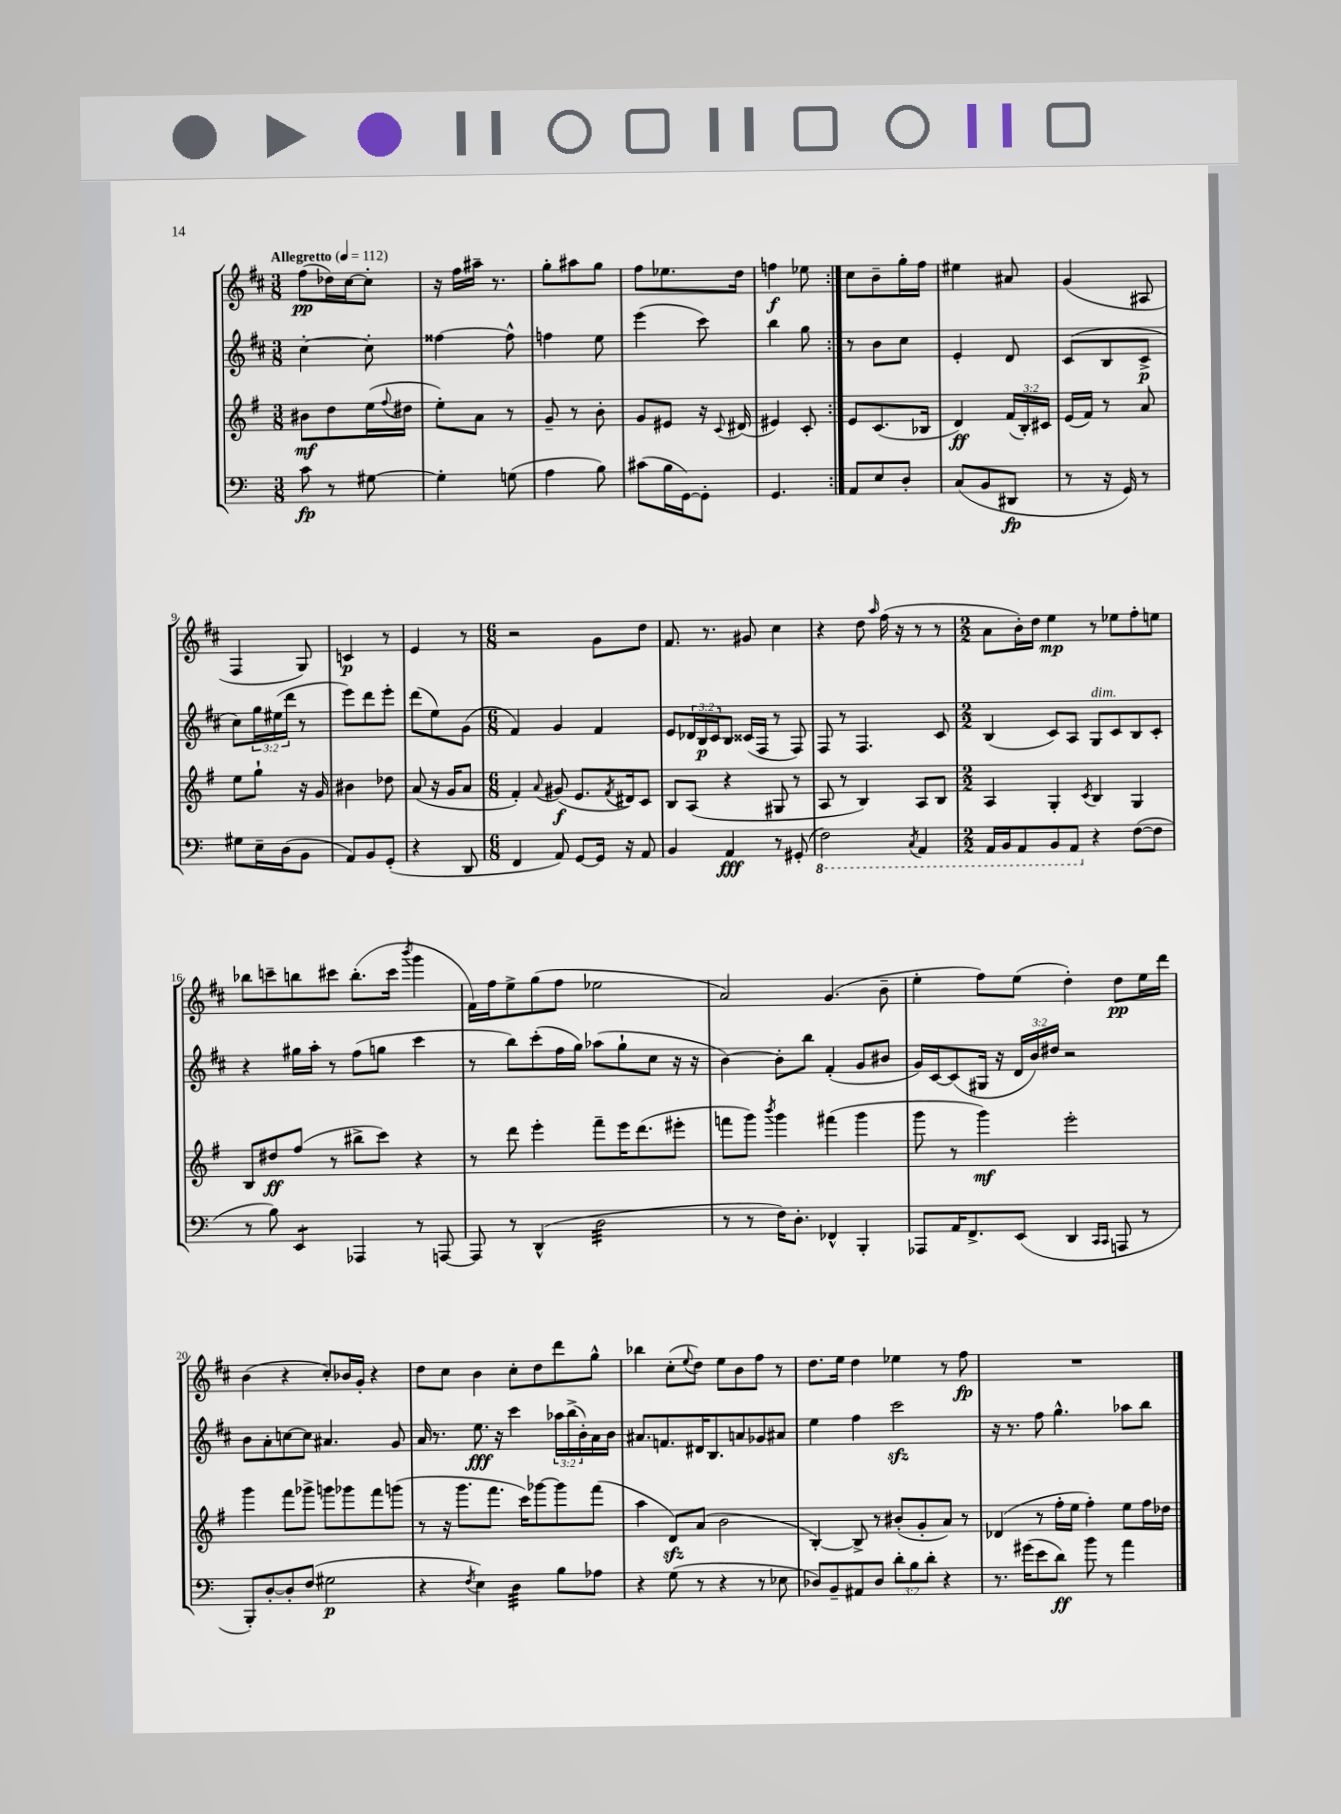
<<
\new StaffGroup <<
\new Staff = "s0" {
    \clef treble \key d \major \numericTimeSignature \time 3/8 \tempo "Allegretto" 4 = 112
    \repeat volta 2 { fis''8\pp( des''16) cis''16~ cis''8-. |
    r16 fis''16 ais''16-- r8. |
    g''8-. ais''8 g''8 |
    fis''8 ees''8. d''16 |
    f''4\f ees''8 | }
    cis''8 b'8-- g''16-. fis''16 |
    eis''4 ais'8 |
    g'4( ais8 |
    fis4 g8) |
    c'4\p r8 |
    e'4 r8 |
    \numericTimeSignature \time 6/8 r2 g'8 d''8 |
    fis'8. r8. gis'8 cis''4 |
    r4 d''8 \grace { a''16 } fis''16( r16 r8 r8 |
    \numericTimeSignature \time 2/2 a'8 b'16-.) d''16 e''4\mp r8 ees''8 fis''8-. e''8 |
    bes''8 c'''8-- b''8 cis'''8 b''8.-.( cis'''16 \acciaccatura { b'''8 } g'''4 |
    fis'16) fis''16 e''8-> g''8( fis''8 ees''2 |
    a'2) g'4.( b'8-- |
    e''4-. fis''8) e''8( d''4-.) d''8\pp e''16 d'''16 |
    b'4( r4 cis''8-.) bes'16 g'16-. r4 |
    d''8 cis''8 b'4 cis''8-. d''8 d'''8 g''8-^ |
    bes''4 cis''8-.( \appoggiatura { e''8 } d''8) e''8 b'8 fis''8 r8 |
    d''8. e''16 d''4 ees''4 r8 fis''8\fp |
    R1 \bar "|." |
}
\new Staff = "s1" {
    \clef treble \key d \major \numericTimeSignature \time 3/8 \override Staff.TupletNumber.text = #tuplet-number::calc-fraction-text
    \repeat volta 2 { cis''4~-. cis''8-. |
    fisis''4~ fisis''8-^ |
    f''4 e''8 |
    e'''4( cis'''8) |
    b''4 g''8 | }
    r8 b'8 cis''8 |
    e'4-. d'8 |
    cis'8( b8 cis'8->\p |
    cis''8) \tuplet 3/2 { g''16 eis''16( d'''16 } r8 |
    e'''8) d'''8 e'''8-. |
    d'''8( e''8) g'8( |
    \numericTimeSignature \time 6/8 fis'4) g'4 fis'4 |
    e'8 \tuplet 3/2 { des'16 b16\p cis'16 } b8 cisis'16( fis16 r8 fis8) |
    fis8 r8 fis4. cis'8 |
    \numericTimeSignature \time 2/2 b4( cis'8) a8 g8^\markup { \italic "dim." } cis'8 b8 cis'8-. |
    r4 gis''16 a''16-. r8 fis''8( g''8 cis'''4 |
    r8 b''8) cis'''8-.( fis''16 g''16) aes''8( g''8-! cis''8 r16 r16 |
    b'4~) b'8-. b''8 fis'4-.( g'8 bis'8 |
    g'16) cis'16~ cis'8( gis16 r16 \tuplet 3/2 { d'16 b'16) dis''16 } r2 |
    b'8 a'8-. c''8~ c''8 ais'4. g'8 |
    a'16 r8. e''8.\fff r16 cis'''4 \tuplet 3/2 { aes''16 b''16->( b'16-.) } a'16 b'16 |
    ais'8. f'8. dis'16 b8. a'8 ges'8 ais'8 |
    e''4 fis''4 cis'''2\sfz |
    r16 r8. fis''8 g''4.-^ aes''8 b''8 \bar "|." |
}
\new Staff = "s2" {
    \clef treble \key g \major \numericTimeSignature \time 3/8 \override Staff.TupletNumber.text = #tuplet-number::calc-fraction-text
    \repeat volta 2 { bis'8\mf d''8 e''16( \appoggiatura { fis''8 } dis''16 |
    e''8-.) a'8 r8 |
    g'8-- r8 b'8-. |
    g'8 eis'8 r16 \appoggiatura { c'8 } dis'16( |
    eis'4) c'8-. | }
    e'8 c'8.( bes16 |
    d'4\ff) \tuplet 3/2 { fis'16( b16-.) cis'16 } |
    e'16( fis'16) r8 a'8 |
    e''8 g''8-! r16 g'16 |
    bis'4 des''8 |
    a'8( r16 g'16 a'8 |
    \numericTimeSignature \time 6/8 fis'4-.) \appoggiatura { a'8 } gis'8\f( e'8. \acciaccatura { fis'8 } dis'16) c'8 |
    b8 a8( r4 gis8 r8 |
    a8 r8 b4) a8 b8 |
    \numericTimeSignature \time 2/2 a4 g4-. \acciaccatura { c'8 } b4 g4 |
    b8 dis''8\ff fis''8( r8 bis''8-> c'''8) r4 |
    r8 d'''8 e'''4-. fis'''8-- e'''16 d'''8.( eis'''8-. |
    f'''8 g'''8) \acciaccatura { b'''8 } g'''4 fis'''4( g'''4 |
    g'''8 r8 g'''4\mf) e'''2-. |
    g'''4 fis'''8 ges'''8-> g'''8 ges'''8 fis'''8 g'''8( |
    r8 r16 g'''8. fis'''8. c'''16) ges'''8~ ges'''8 fis'''8( |
    a''4 d'8\sfz) a'8( b'2 |
    b4~-.) b8-> r8 bis'8-.( g'8-. a'8) r8 |
    des'4( r8 fis''16-. e''16 fis''4-.) e''8 fis''16 des''16 \bar "|." |
}
\new Staff = "s3" {
    \clef bass \key c \major \numericTimeSignature \time 3/8 \override Staff.TupletNumber.text = #tuplet-number::calc-fraction-text
    \repeat volta 2 { c'8\fp r8 gis8~ |
    gis4-. g8( |
    a4 b8) |
    cis'8( b16 g,16~) g,8-. |
    g,4. | }
    a,8 e8 d8-. |
    c8( b,8 dis,8\fp |
    r8 r16 g,16) r8 |
    gis8 e16-- d16( b,8 |
    a,8) b,8 g,8-.( |
    r4 d,8 |
    \numericTimeSignature \time 6/8 f,4 a,8) g,8~ g,16 r16 a,8 |
    b,4 a,4\fff r8 gis,8-.( |
    \ottava #-1 f,2) \acciaccatura { c,8 } a,,4 |
    \numericTimeSignature \time 2/2 a,,16 b,,16 a,,8 b,,8 a,,8 \ottava #0 r4 f8~( f8 |
    r8 b8) e,4:8 aes,,4 r8 a,,8~ |
    a,,8 r8 d,4-^( d2:32 |
    r8 r8 f16) d8.-. fes,4-^ b,,4-. |
    aes,,8 a,16 f,8.-> e,8( d,4 \grace { c,16 c,16 } a,,8 r8 |
    b,,8-.) d8~-. d8-. f8( gis2\p |
    r4 \acciaccatura { f8 } e4) d4:32 b8 aes8 |
    r4 g8( r8 r4 r8 ees8 |
    des8) b,8-- ais,8 des8 \tuplet 3/2 { d'8-. b8 d'8-. } r4 |
    r8. gis'16( e'8 d'8\ff) b'8 r8 a'4 \bar "|." |
}
>>
>>
